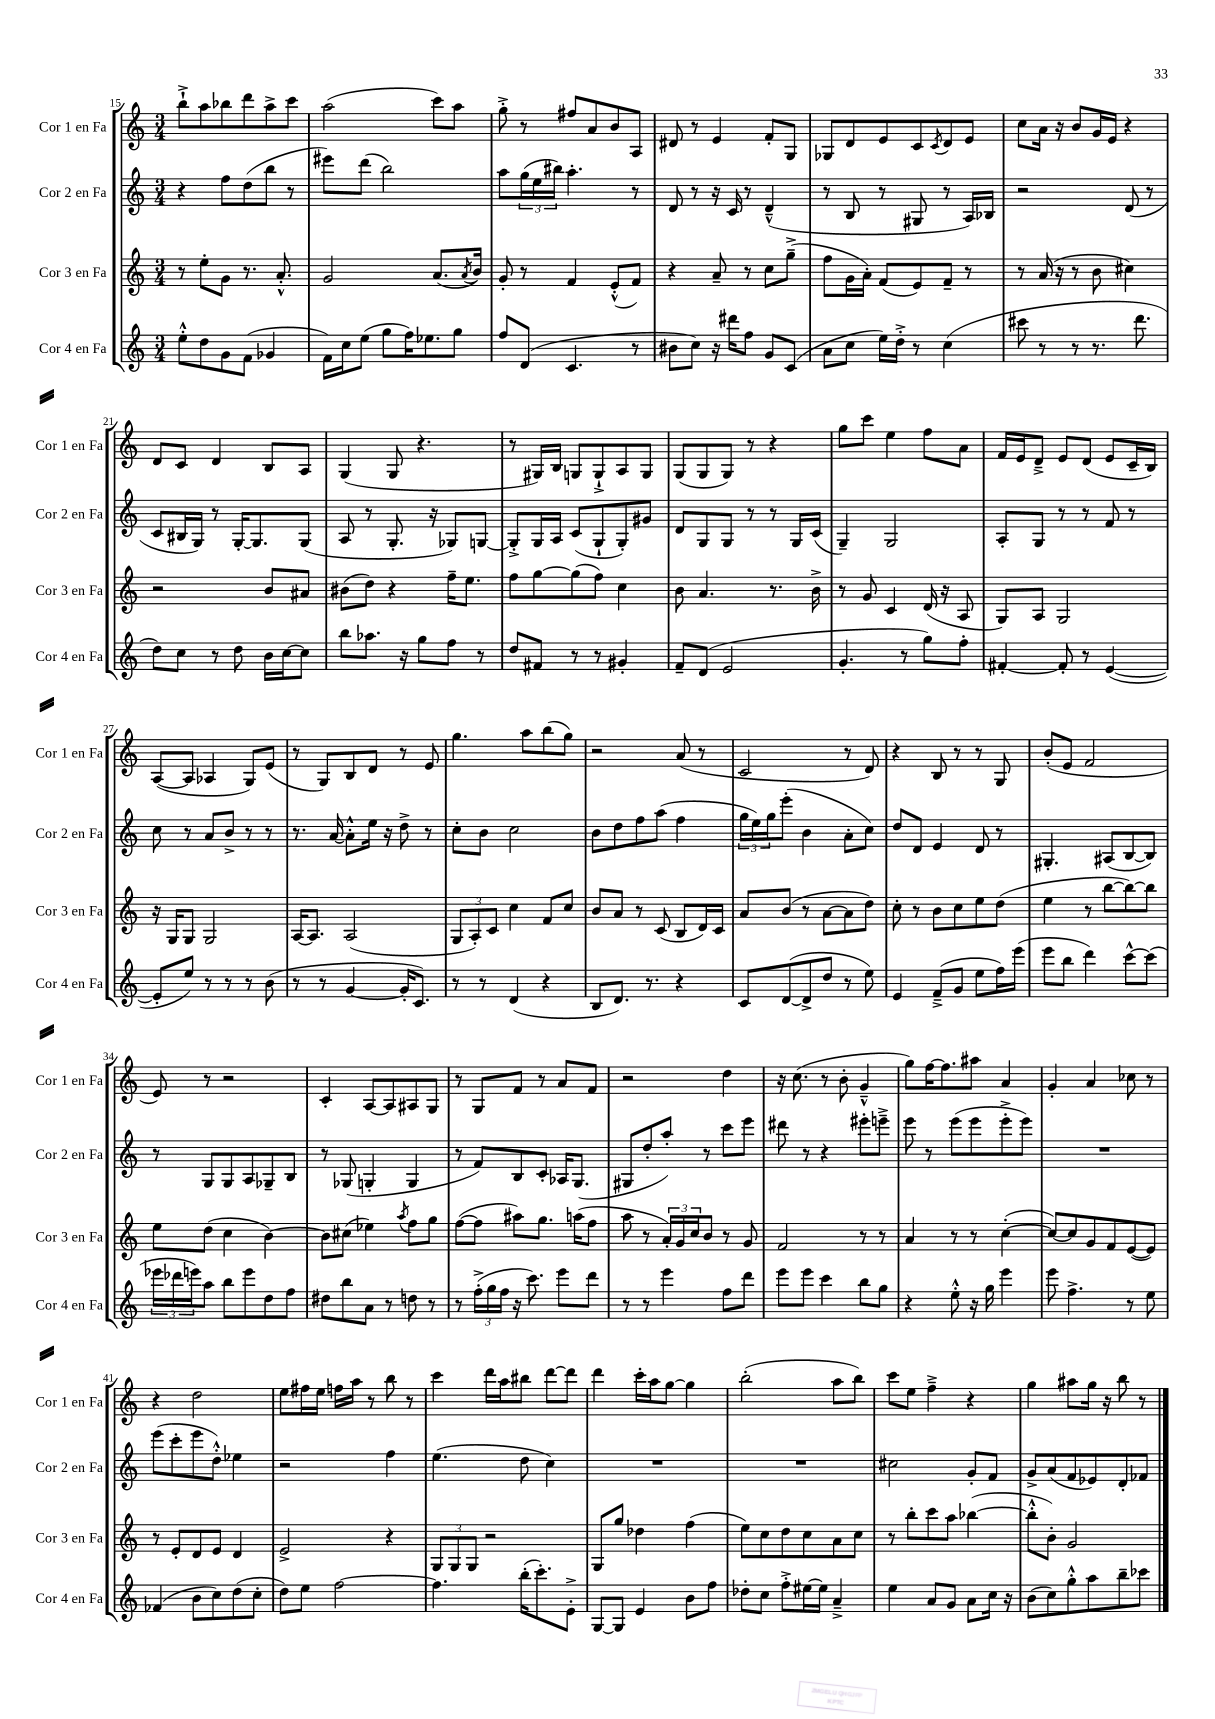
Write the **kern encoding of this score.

**kern	**kern	**kern	**kern
*part4	*part3	*part2	*part1
*staff4	*staff3	*staff2	*staff1
*I"Cor 4 en Fa	*I"Cor 3 en Fa	*I"Cor 2 en Fa	*I"Cor 1 en Fa
*I'Cor 4 en Fa	*I'Cor 3 en Fa	*I'Cor 2 en Fa	*I'Cor 1 en Fa
*clefG2	*clefG2	*clefG2	*clefG2
*k[]	*k[]	*k[]	*k[]
*M3/4	*M3/4	*M3/4	*M3/4
=15	=15	=15	=15
8ee'^^\L	8r	4r	8bb`^\L
8dd\	8ee'\L	.	8aa\
8g\	8g\J	8ff\L	8bb-X\
(8f\J	8.r	(8dd\	8ddd\
4g-X/	.	8bb\J	8aa^\
.	8.a'^^/	.	.
.	.	8r	8ccc\J
=16	=16	=16	=16
16f\LL)	2g/	8eee#X\L)	(2aa\
16cc\J	.	.	.
(8ee\J	.	(8ddd\J	.
8gg\L	.	2bb\)	.
16ff\K)	.	.	.
8.ee-X\	.	.	.
.	(8.a/L	.	8ccc\L)
8gg\J	.	.	8aa\J
.	8qa/	.	.
.	16b/Jk)	.	.
=17	=17	=17	=17
8ff/L	8g'/	8aa\L	8gg'^\
(8d/J	8r	(24gg\L	8r
.	.	24ee\	.
.	.	24bb#X\JJ)	.
4.c/	4f/	4.aa'\	8ff#X/L
.	.	.	8a/
.	(8e'^^/L	.	8b/
8r	8f/J)	8r	8A/J
=18	=18	=18	=18
8b#X\L	4r	8d/	8d#X/
8cc\J)	.	8r	8r
16r	8a~/	16r	4e/
16ddd#X\KL	.	16c/	.
8ff\J	8r	8r	.
8g/L	8cc\L	(4d~^^/	8f'/L
(8c/J	(8gg~^\J	.	8G/J
=19	=19	=19	=19
8a\L	8ff\L	8r	8G-X/L
8cc\J	16g\L	8B/	8d/
.	16a'\JJ)	.	.
16ee\LL)	(8f/L	8r	8e/
16dd'^\JJ	.	.	.
8r	8e/)	8G#X/	8c/
.	.	.	8qc/
(4cc\	8f~/J	8r	8d/
.	8r	16A/LL)	8e/J
.	.	16B-X/JJ	.
=20	=20	=20	=20
8ccc#X\	8r	2r	8cc\L
8r	(16a/	.	16a\Jk
.	16r	.	16r
8r	8r	.	8b/L
8.r	8b\	.	16g/L
.	.	.	16e/JJ
.	4cc#X\)	(8d/	4r
8.ddd\	.	.	.
.	.	8r	.
!!LO:LB:g=z
=21	=21	=21	=21
8dd\L)	2r	8c/L	8d/L
8cc\J	.	16B#X/L	8c/J
.	.	16G/JJ)	.
8r	.	8r	4d/
8dd\	.	[16G'/KL	.
.	.	8.G/]	.
16b\LL	8b/L	.	8B/L
[16cc\J	.	.	.
8cc\J]	8a#X/J	(8G/J	8A/J
=22	=22	=22	=22
8bb\L	(8b#X\L	8A/	(4G/
8.aa-X\J	8dd\J)	8r	.
.	4r	8.G'/	8G/
16r	.	.	.
8gg\L	.	.	4.r
.	.	16r	.
8ff\J	16ff~\KL	8G-X/L)	.
.	8.ee\J	.	.
8r	.	[8Gn/J	.
=23	=23	=23	=23
8dd/L	8ff\L	8G'^/L]	8r
8f#X/J	[8gg\	16G/L	16G#X/LL)
.	.	16A/JJ	16B/JJ
8r	(8gg\]	(8c/L	8Gn/L
8r	8ff\J)	8G`/	8G`^/
4g#X'/	4cc\	8G'/)	8A/
.	.	8g#X/J	8G/J
=24	=24	=24	=24
8f~/L	8b\	8d/L	(8G/L
(8d/J	4.a/	8G/	8G/
2e/	.	8G/J	8G/J)
.	.	8r	8r
.	8.r	8r	4r
.	.	16G/LL	.
.	16b^\	(16c/JJ	.
=25	=25	=25	=25
4.g'/	8r	4G~/)	8gg\L
.	8g/	.	8ccc\J
.	4c/	2G/	4ee\
8r	.	.	.
8gg\L)	(16d/	.	8ff\L
.	16r	.	.
8ff'\J	8A/	.	8a\J
=26	=26	=26	=26
[4f#X'/	8G/L)	8A'/L	16f/LL
.	.	.	16e/J
.	8A/J	8G/J	8d~^/J
8f#'/]	2G/	8r	8e/L
8r	.	8r	(8d/J
([4e/	.	8f/	8e/L
.	.	8r	16c~/L
.	.	.	16B/JJ)
!!LO:LB:g=z
=27	=27	=27	=27
8e'/L]	16r	8cc\	([8A/L
.	16G/KL	.	.
8ee/J)	8G/J	8r	8A/J]
8r	2G/	8a/L	4A-X/
8r	.	8b^/J	.
8r	.	8r	8G/L)
(8b\	.	8r	(8e/J
=28	=28	=28	=28
8r	[16A/KL	8.r	8r
.	8.A/J]	.	.
8r	.	.	8G/L)
.	.	[16a/	.
[4g/	(2A/	8a'^^\L]	8B/
.	.	16ee\Jk	8d/J
.	.	16r	.
16g'/KL]	.	8dd^\	8r
8.c/J)	.	.	.
.	.	8r	8e/
=29	=29	=29	=29
8r	12G/L	8cc'\L	4.gg\
.	12A'/)	.	.
8r	.	8b\J	.
.	12c/J	.	.
(4d/	4cc\	2cc\	.
.	.	.	8aa\L
4r	8f/L	.	(8bb\
.	8cc/J	.	8gg\J)
=30	=30	=30	=30
8B/L	8b/L	8b\L	2r
8.d/J)	8a/J	8dd\	.
.	8r	8ff\	.
8.r	.	.	.
.	(8c/	(8aa\J	.
4r	8B/L	4ff\	(8a/
.	16d/L)	.	8r
.	16c/JJ	.	.
=31	=31	=31	=31
8c/L	8a/L	24gg\LL	2c/
.	.	24ee\)	.
.	.	24gg\J	.
([8d/	(8b/J	(8eee'\J	.
8d^/]	8r	4b\	.
8dd/J	[8a\L	.	.
8r	8a\]	8a'\L	8r
8ee\)	8dd\J)	8cc\J)	8d/)
=32	=32	=32	=32
4e/	8cc'\	8dd/L	4r
.	8r	8d/J	.
(8f~^/L	8b\L	4e/	8B/
8g/J	8cc\	.	8r
8ee\L	8ee\	8d/	8r
16ff\L)	(8dd\J	8r	8G/
(16eee\JJ	.	.	.
=33	=33	=33	=33
8eee\L	4ee\	4.G#X'/	(8b'/L
8bb\J	.	.	8e/J
4ddd\)	8r	.	2f/
.	[8bb\L	(8A#X/L	.
[8ccc^^\L	8bb\_)	[8B/	.
(8ccc\J]	8bb\J]	8B/J])	.
!!LO:LB:g=z
=34	=34	=34	=34
24eee-X\LL	8ee\L	8r	8e/)
24ddd-X\	.	.	.
24eeen\J)	.	.	.
8aa\J	(8dd\J	8G/L	8r
8bb\L	4cc\	8G/	2r
8eee\	.	8A/	.
8dd\	[4b\)	8G-X~/	.
8ff\J	.	8B/J	.
=35	=35	=35	=35
8dd#X\L	8b\L]	8r	4c'/
8bb\	(8cc#X\J	(8G-X/	.
8a\J	4ee-X\)	4Gn'/	[8A/L
8r	.	.	8A/]
.	8qaa/	.	.
8ddn\	8ff\L	4G/	8A#X/
8r	8gg\J	.	8G/J
=36	=36	=36	=36
8r	([8ff\L	8r	8r
(24ff'^\LL	8ff\J]	8f/L)	8G/L
24gg\	.	.	.
24ff\JJ	.	.	.
16r	8aa#X\L)	8B/	8f/J
8.ccc\)	.	.	.
.	8.gg\J	8c'/J	8r
8eee\L	.	16A-X/KL	8a/L
.	(16aan\KL	(8.G/J	.
8ddd\J	8ff\J	.	8f/J
=37	=37	=37	=37
8r	8aa\	8G#X/L	2r
8r	8r	8dd'/	.
4eee\	24a'/LL)	8aa'/J)	.
.	24g/	.	.
.	24cc/J	.	.
.	8b/J	8r	.
8ff\L	8r	8ccc\L	4dd\
8ddd\J	8g/	8eee\J	.
=38	=38	=38	=38
8eee\L	2f/	8ddd#X\	16r
.	.	.	(8.cc\
8eee\J	.	8r	.
4ccc\	.	4r	8r
.	.	.	8b'\
8bb\L	8r	8eee#X'\L	4g~^^/
8gg\J	8r	8eeen~^\J	.
=39	=39	=39	=39
4r	4a/	8eee\	8gg\L)
.	.	8r	[16ff\K
.	.	.	8.ff\]
8ee'^^\	8r	(8eee\L	.
16r	8r	8eee\	8aa#X\J
16gg\	.	.	.
4eee\	([4cc'\	8eee'^\	4a/
.	.	8eee\J)	.
=40	=40	=40	=40
8eee\	8cc/L_)	2.r	4g'/
4.ff^\	8cc/]	.	.
.	8g/	.	4a/
.	8f/	.	.
8r	([8e/	.	8cc-X\
8ee\	8e/J])	.	8r
!!LO:LB:g=z
=41	=41	=41	=41
(4f-X/	8r	(8eee\L	4r
.	8e'/L	8ccc'\	.
8b\L	8d/	8eee\	2dd\
8cc\)	8e/J	8dd'^^\J)	.
(8dd\	4d/	4ee-X\	.
8cc'\J	.	.	.
=42	=42	=42	=42
8dd\L)	2e^/	2r	8ee\L
8ee\J	.	.	16ff#X\L
.	.	.	16ee\JJ
[2ff\	.	.	16ffn\LL
.	.	.	16aa\JJ
.	.	.	8r
.	4r	4ff\	8bb\
.	.	.	8r
=43	=43	=43	=43
4.ff\]	12G/L	(4.ee\	4ccc\
.	12G/	.	.
.	12G/J	.	.
.	2r	.	16ddd\LL
.	.	.	16aa\J
(16bb'\KL	.	8dd\	8bb#X\J
8.ccc'\)	.	.	.
.	.	4cc\)	[8ddd\L
8e'^\J	.	.	8ddd\J]
=44	=44	=44	=44
[8G/L	8G/L	2.r	4ddd\
8G/J]	8gg/J	.	.
4e/	4dd-X\	.	16ccc'\LL
.	.	.	16aa\J
.	.	.	[8gg\J
8b\L	(4ff\	.	4gg\]
8ff\J	.	.	.
=45	=45	=45	=45
8dd-X'\L	8ee\L)	2.r	(2bb'\
8cc\J	8cc\	.	.
8ff'^\L	8dd\	.	.
[16ee#X\L	8cc\	.	.
16ee#\JJ]	.	.	.
4a~^/	8a\	.	8aa\L
.	8cc\J	.	8bb\J)
=46	=46	=46	=46
4ee\	8r	2cc#X\	8ccc\L
.	8bb'\L	.	8ee\J
8a/L	8ccc\	.	4ff~^\
8g/J	8aa\J	.	.
8a\L	([4bb-X\	8g'/L	4r
16cc\Jk	.	8f/J	.
16r	.	.	.
=47	=47	=47	=47
(8b\L	8bb-'^^\L]	8g^/L	4gg\
8cc\)	8b'\J)	(8a/	.
8gg'^^\	2g/	8f/	8aa#X\L
8aa\	.	8e-X/)	16gg\Jk
.	.	.	16r
8bb~\	.	8d'/	8bb\
8ccc-X\J	.	8f-X/J	8r
==	==	==	==
*-	*-	*-	*-
